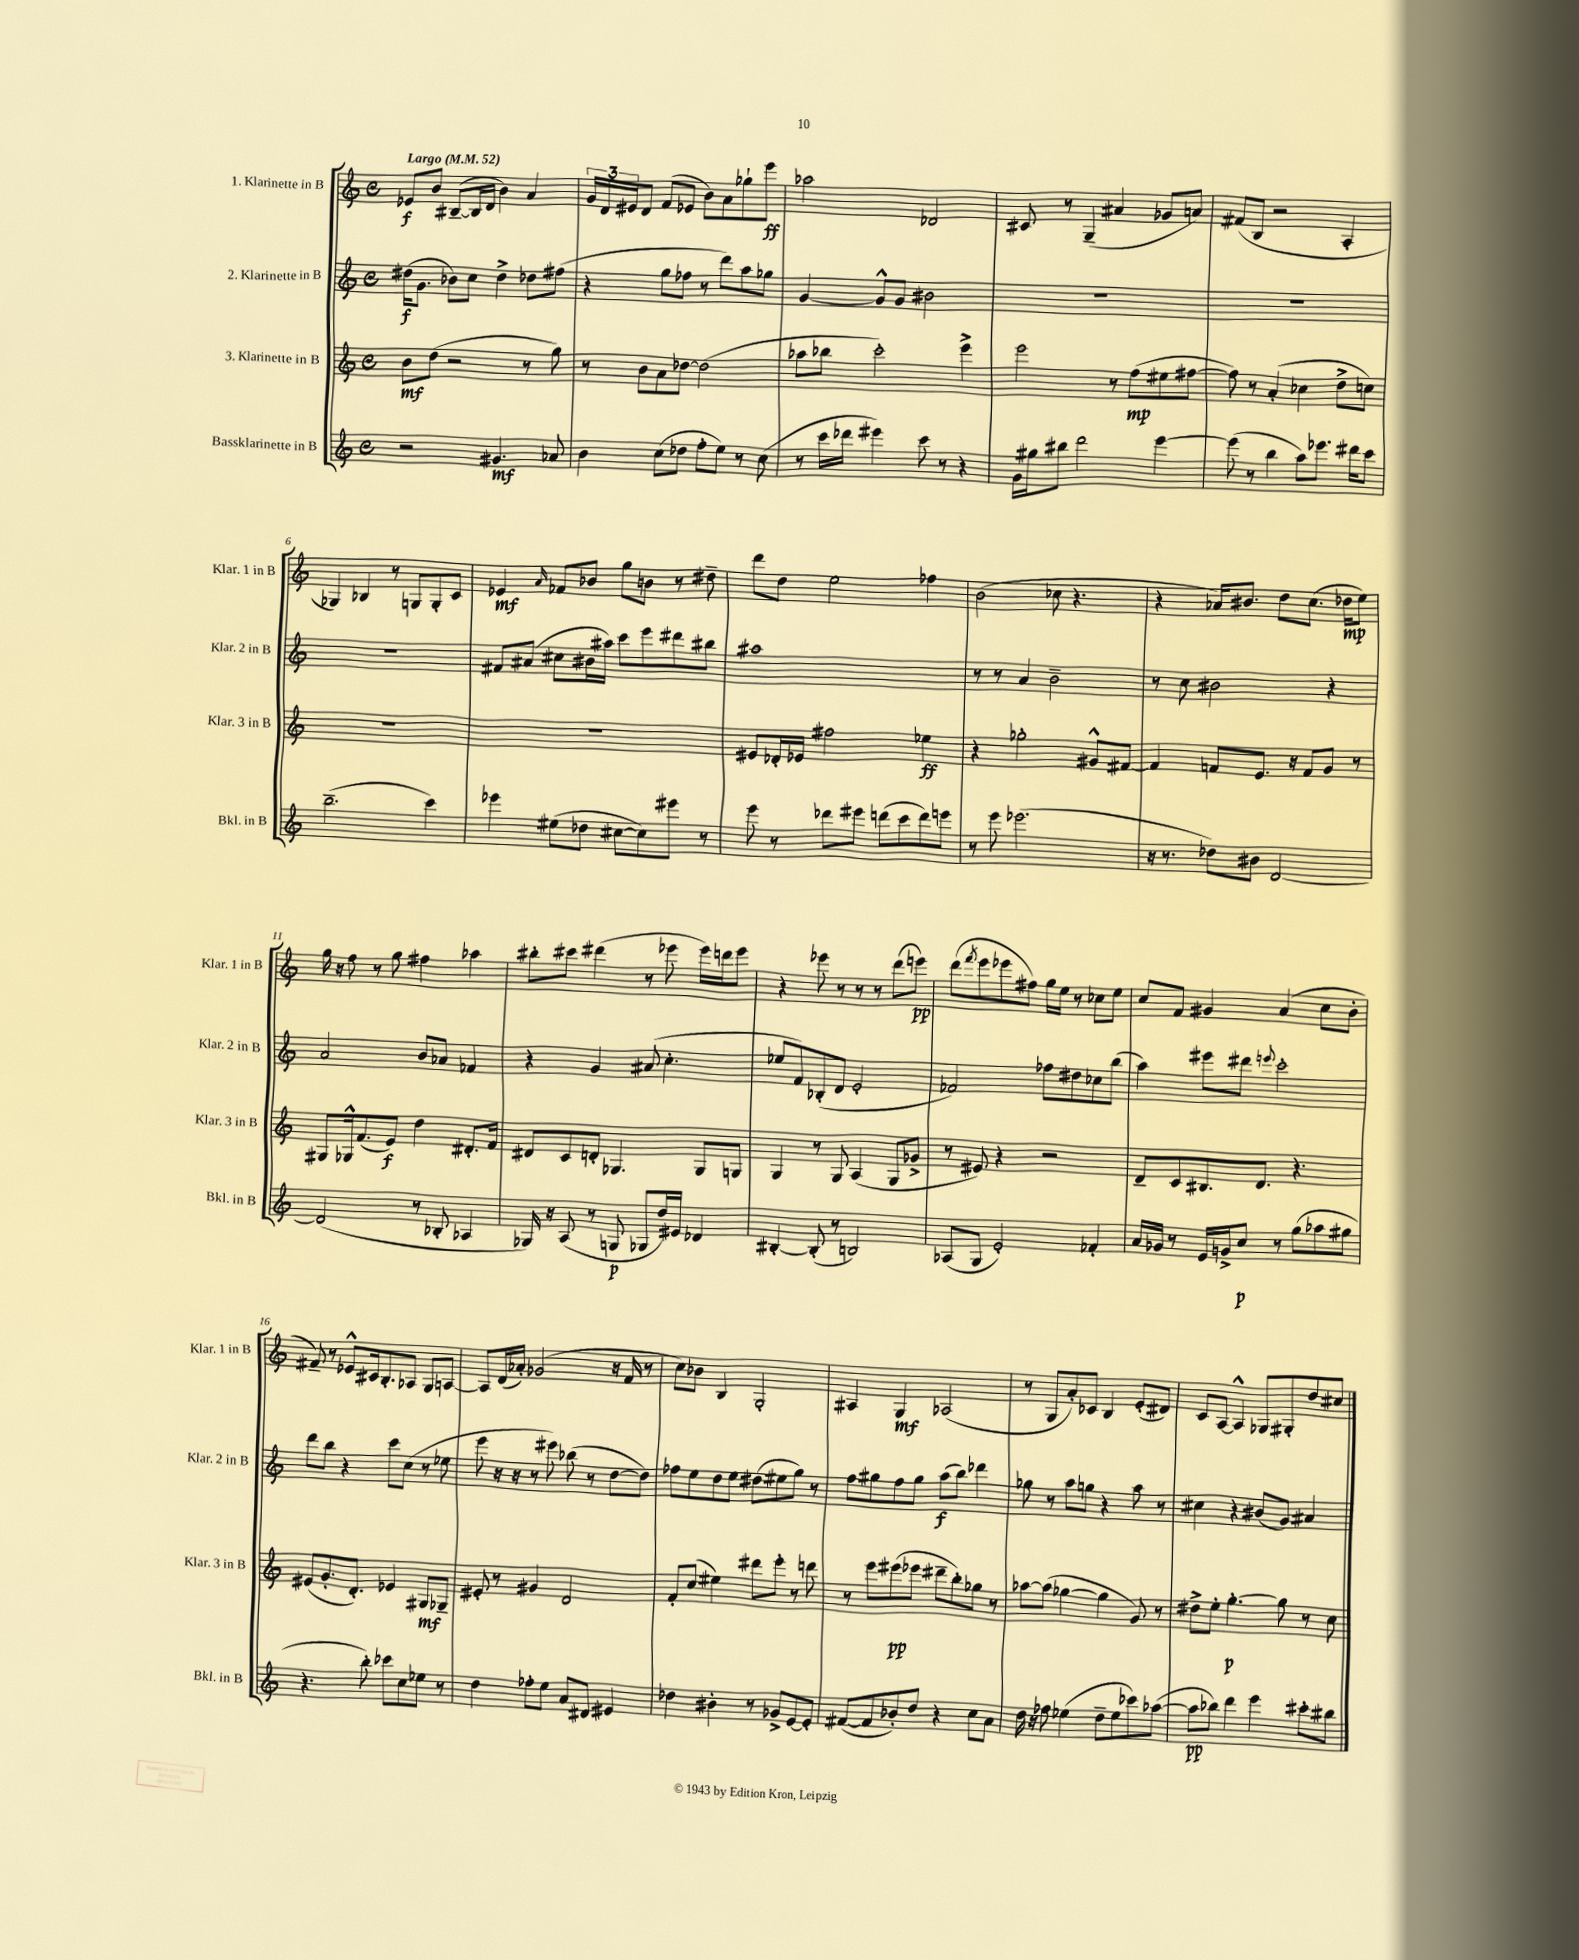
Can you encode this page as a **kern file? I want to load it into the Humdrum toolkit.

**kern	**kern	**kern	**kern
*staff4	*staff3	*staff2	*staff1
*clefG2	*clefG2	*clefG2	*clefG2
*k[]	*k[]	*k[]	*k[]
*M4/4	*M4/4	*M4/4	*M4/4
*met(c)	*met(c)	*met(c)	*met(c)
*MM52	*MM52	*MM52	*MM52
2r	8b\L	(16dd#\LK	8e-/L
.	.	8.g\J	.
.	(8dd\J	.	8b/J
.	2r	8b-\L)	([8B#~/L
.	.	8cc\J	16B#/]L
.	.	.	16d/JJ
4.g#/	.	4dd#^\	4b\)
.	8r	8dd-\L	4a/
8a-/	8gg\)	(8ff#\J	.
=	=	=	=
4b\	8r	4r	24g/LL
.	.	.	24d/
.	.	.	24e#/J
.	8b\L	.	8d/J
(8cc\L	8a\	8gg\L	(8f/L
8dd-\J	[8dd-\J	8ff-\J	8e-/J
8ff'\L	(2dd-\]	8r	8b\L)
8ee\J)	.	8ddd\L)	8a\
8r	.	8aa\	8gg-`\
(8cc\	.	8gg-\J	8eee\J
=	=	=	=
8r	8aa-\L	[4g/	2aa-\
16ccc\LL	8bb-\J	.	.
16ddd-\JJ	.	.	.
4eee#\)	2ccc'\)	8g^^/]L	.
.	.	8g/J	.
8ccc\	.	2b#\	2d-/
8r	.	.	.
4r	4eee^\	.	.
=	=	=	=
16g\LL	2eee\	1r	8c#/
16gg#\J	.	.	.
8bb#\J	.	.	8r
2ddd\	.	.	(4G~/
.	8r	.	4a#/
.	(8ff\L	.	.
[4eee\	8ee#\	.	8g-/L
.	[8ff#\J	.	8a/J)
=	=	=	=
(8eee\]	8ff#\])	1r	(8f#/L
8r	8r	.	8B/J
4bb\	(4a'/	.	2r
8aa\L)	4cc-\	.	.
8.eee-\J	.	.	.
.	8dd^\L	.	4A'/
16ddd#\LK	.	.	.
8ccc\J	8cc\J)	.	.
=	=	=	=
(2.bb~\	1r	1r	4G-/)
.	.	.	4B-/
.	.	.	8r
.	.	.	8G/L
4ccc\)	.	.	8G'/
.	.	.	8c/J
=	=	=	=
4eee-\	1r	8f#/L	4e-/
.	.	(8a#/J	.
.	.	.	16qqa/
(8ee#\L	.	8cc#\L	8f-/L
8dd-\J	.	16b#\L	8b-/J
.	.	16aa#\JJ)	.
[8cc#\L	.	8ccc\L	8gg\L
8cc#\])	.	8eee\	8b\J
8eee#\J	.	8ddd#\	8r
8r	.	8bb#\J	8dd#~\
=	=	=	=
8eee\	8e#/L	1aa#	8ddd\L
8r	16d-'/L	.	8dd\J
.	16e-/JJ	.	.
8ddd-\L	2ff#\	.	2ee\
8eee#\J	.	.	.
(8ddd\L	.	.	.
8ccc\	.	.	.
8ddd\)	4ee-\	.	4ff-\
8eee\J	.	.	.
=	=	=	=
8r	4r	8r	(2b\
8eee\	.	8r	.
(2.eee-\	2gg-'\	4a/	.
.	.	2b~\	8cc-\
.	.	.	4.r
.	8g#^^/L	.	.
.	[8f#/J	.	.
=	=	=	=
16r	4f#/]	8r	4r
8.r	.	.	.
.	.	8cc\	.
8dd-\L)	8f/L	2b#\	16a-/LK)
.	.	.	8.b#/J
8b#\J	8.e/J	.	.
[2d/	.	.	8dd\L
.	16r	.	.
.	8f/L	.	(8.cc\J
.	8g/J	4r	.
.	.	.	16dd-\LK
.	8r	.	8ee\J)
=	=	=	=
(2d/]	8G#/L	2a/	16gg\
.	.	.	16r
.	16G-^^/k	.	8ff\
.	(8.f/	.	.
.	.	.	8r
.	8e/J)	.	8gg\
8r	4dd\	8b/L	4ff#\
8B-'/	.	8a-/J	.
4A-/	8.d#'/L	4f-/	4aa-\
.	16f/Jk	.	.
=	=	=	=
16G-/)	8d#/L	4r	8bb#'\L
16r	.	.	.
(8A/	8c/	.	8ccc#\J
8r	8d'/J	4g/	(4ddd#\
8G/	4.G-/	.	.
8G-/L	.	(8a#/	8r
16dd/L)	.	4.cc'\	8eee-\
16e#/JJ	.	.	.
4d-/	8G-/L	.	16eee-\LL)
.	.	.	16ddd\J
.	8G/J	.	8eee-\J
=	=	=	=
[4B#'/	4G/	8ee-/L	4r
.	.	8f/)	.
(8B#'/]	8r	(8B-'/	8eee-\
8r	8G/	8d/J	8r
2B/)	(4A/	2e'/	8r
.	.	.	8r
.	8G/L	.	(8ddd\L
.	8g-^/J	.	8eee\J)
=	=	=	=
(8A-/L	8r	2f-/)	(8ddd\L
.	.	.	8qfff/
8G/J	8e#/)	.	8eee\
2e'/)	4r	.	8eee-\
.	.	.	8ff#\J)
.	2r	8ff-\L	16gg\LL
.	.	.	16ee\JJ
.	.	8dd#\	8r
4f-'/	.	8cc-\	8cc-\L
.	.	(8bb\J	8ee\J
=	=	=	=
16a/LL	8d~/L	4aa\)	8cc/L
16g-/JJ	.	.	.
8r	8c/	.	8f/J
16e/LL	8.B#/	8eee#\L	4g#/
16g^/J	.	.	.
8cc/J	.	8ddd#\J	.
.	8.d/J	.	.
.	.	8qqeee/	.
8r	.	2ccc'\	(4a/
(8gg\L	4.r	.	.
8aa-\	.	.	8cc\L
8gg#\J	.	.	8b'\J
=	=	=	=
4.r	(8e#/L	8ddd\L	8f#~/)
.	8.g'/	8bb\J	8r
.	.	4r	8e-^^/L
.	8.d'/J)	.	.
8bb'\)	.	.	16c#/k
.	.	.	8.B'/
8ccc-\L	4e-/	8ccc\L	.
8cc\	.	(8cc\J	8A-/J
8ee-\J	8G#/L	8r	8G/L
8r	8G-~/J	8ee-\	[8A/J
=	=	=	=
4dd\	8e#'/	8eee\	8A/]L
.	8r	16r	(16d/L
.	.	16r	16a-'/JJ)
8ff-'\L	4g#/	8r	(2g-/
8ee\J	.	8eee#\)	.
8a/L	2d/	(8bb-\	.
8d#/J	.	8r	.
4e#/	.	[8dd\L	16r
.	.	.	16f/
.	.	8dd\]J)	8r
=	=	=	=
4dd-\	8f'/L	8ff-\L	8cc\L)
.	(8cc/J	8ee\	8b-\J
4b#'\	4ee#\)	8dd\	4B/
.	.	8ee\J	.
8r	8ddd#\L	(8dd#\L	2G'/
8g-^/L	8eee'\J	8ee#\	.
[8e/	8r	8gg\J)	.
8e'/]J	8ddd\	8r	.
=	=	=	=
([8f#/L	8r	8ff\L	4A#/
8f#/]	8eee\L	8gg#\	.
8b-'/)	(8eee#\	8ff\	4G/
8dd/J	8eee-\J	8gg#\J	.
4r	8ddd#~\L	(8aa\L	(2A-/
.	8bb'\)	8bb\J)	.
8cc\L	8gg-\J	4ddd-\	.
8a\J	8r	.	.
=	=	=	=
16dd\	[8aa-\L	8gg-\	8r
16r	.	.	.
8ff-\	(8aa-\]J	8r	8G/L
(4ee-\	[4gg-\	8aa\L	8a'/)
.	.	8gg\J	8c-/J
8dd~\L	4gg-\]	4r	4B/
8ee-\	.	.	.
8ccc-\)	8g/)	8aa\	(8e'/L
([8aa-\J	8r	8r	8d#/J)
=	=	=	=
8aa-\]L	8dd#^\L	4cc#\	8c/L
8bb-\J)	8ee'\J	.	[8A/J
4ddd\	[4.gg'\	4r	4A^^/]
4eee\	.	(8b#/L	8G-/L
.	8gg\]	8g/J)	8G#'/
8ccc#'\L	8r	4a#/	8dd/
8bb#\J	8cc\	.	8cc#/J
==	==	==	==
*-	*-	*-	*-
